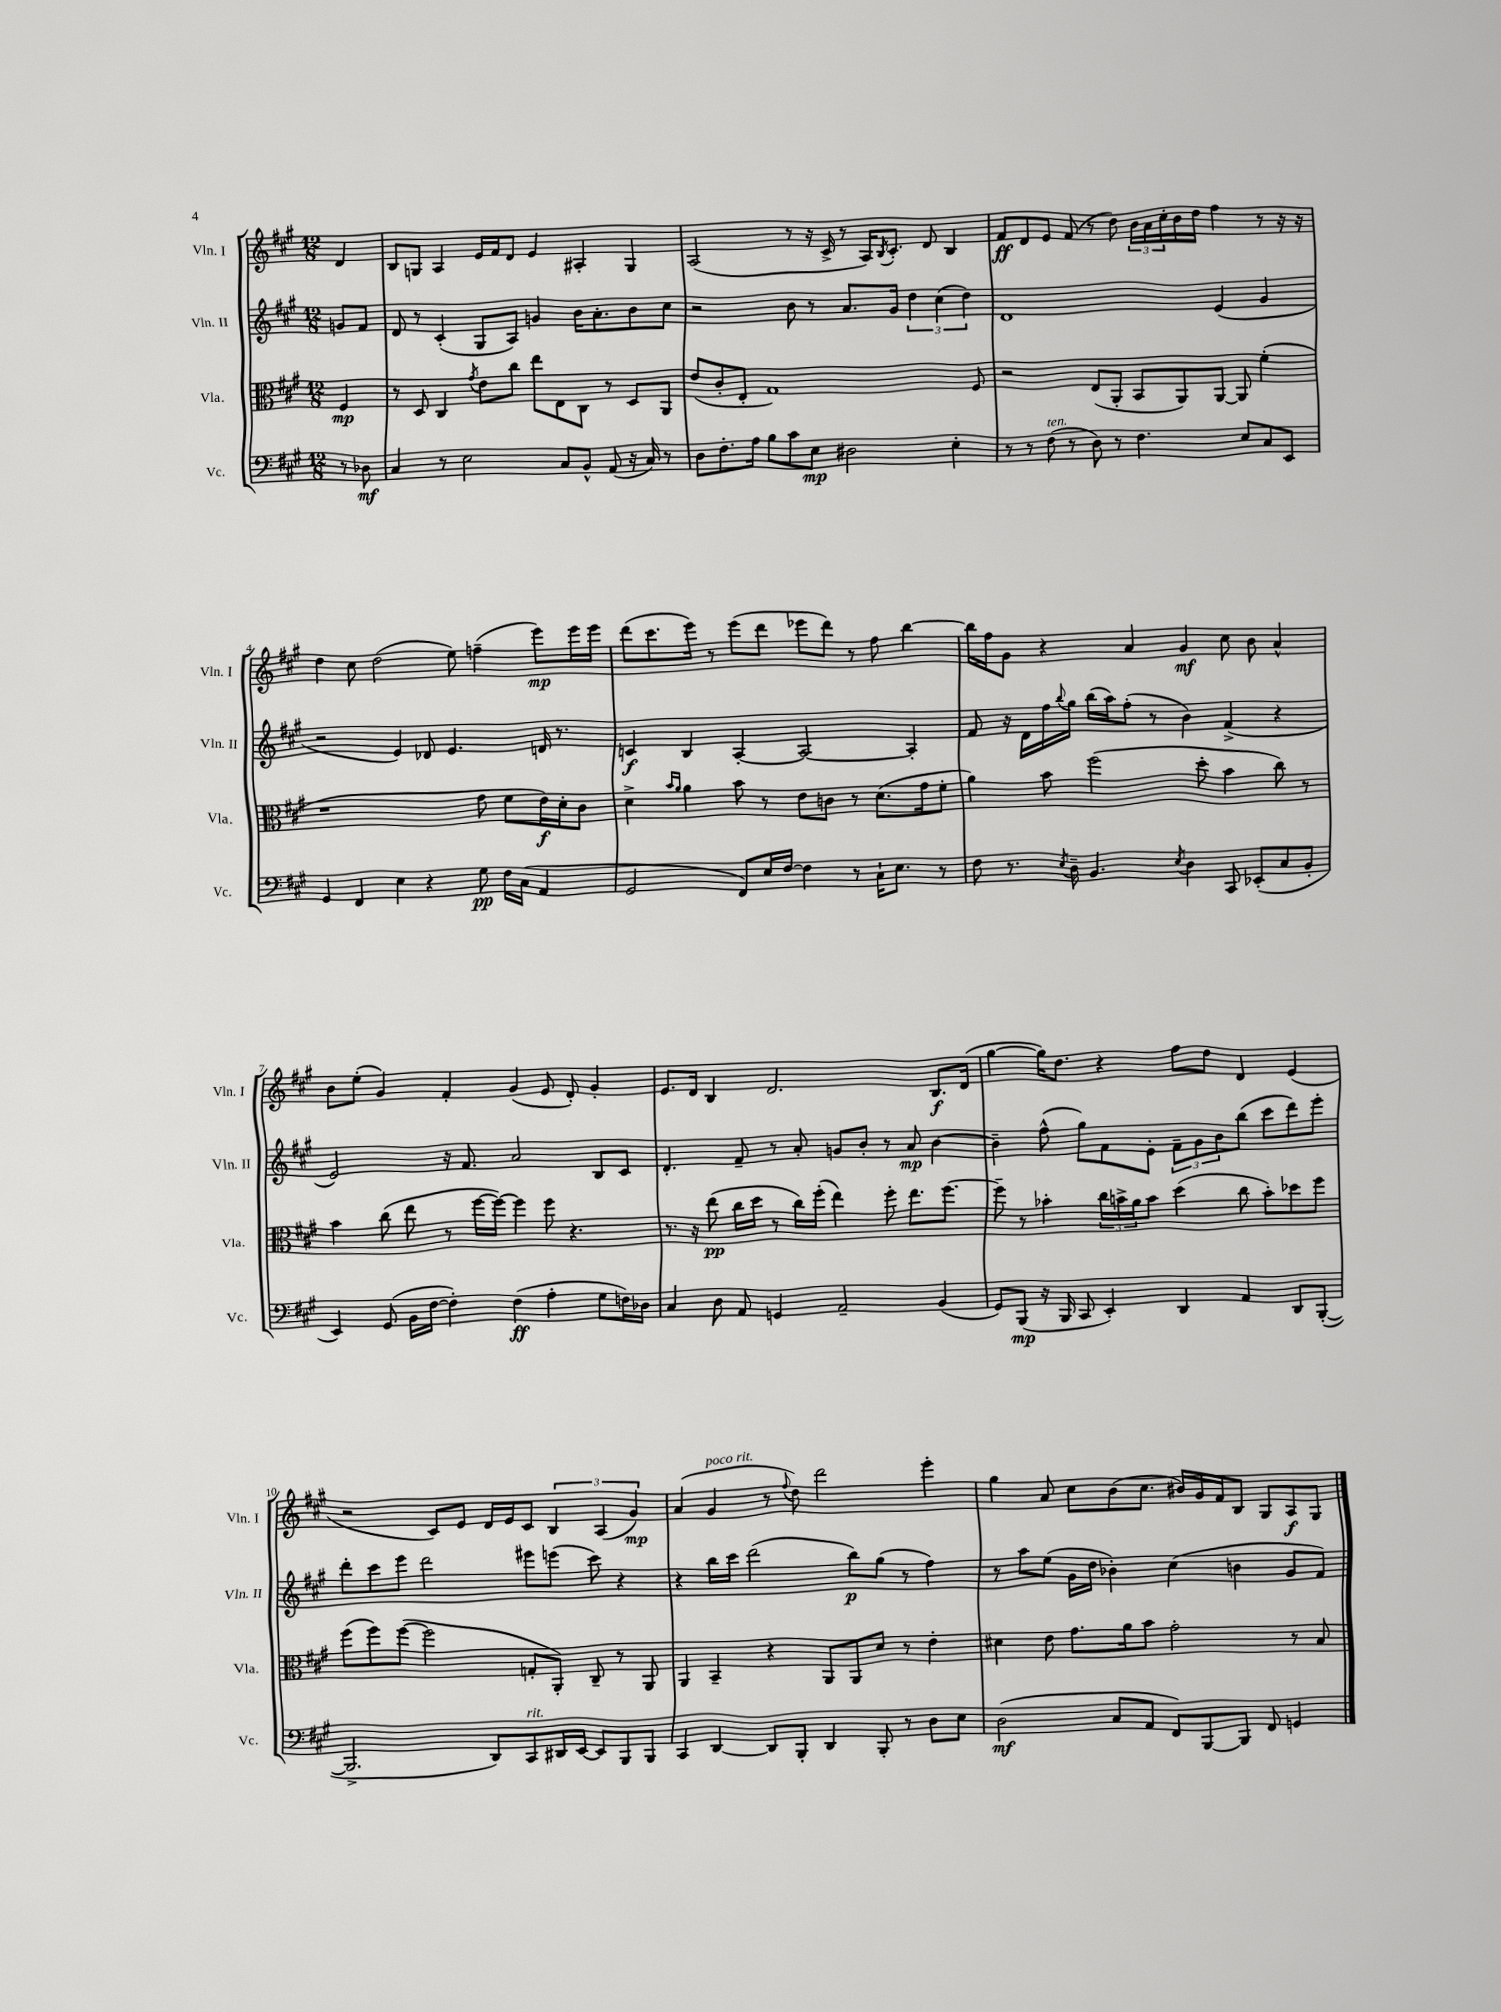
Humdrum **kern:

**kern	**kern	**kern	**kern
*staff4	*staff3	*staff2	*staff1
*clefF4	*clefC3	*clefG2	*clefG2
*k[f#c#g#]	*k[f#c#g#]	*k[f#c#g#]	*k[f#c#g#]
*M12/8	*M12/8	*M12/8	*M12/8
8r	4F#	8g	4d
8D-	.	8f#	.
=	=	=	=
4C#	8r	8d	8B
.	8D	8r	8G
8r	4C#	(4c#'	4A
2E	.	.	.
.	8qg#	.	.
.	8e	8G#	16e
.	.	.	16f#
.	8cc#	8A)	8d
.	8ee	4g	4e
8C#	8E	.	.
8BB^^	8C#	16b	4A#'
.	.	8.a'	.
(8AA	8r	.	.
16r	8D	8b	4G
16C#)	.	.	.
8r	8AA	8cc#	.
=	=	=	=
8D	(8e	2r	(2A
8.F#'	8c#'	.	.
.	8E'	.	.
16A	.	.	.
8B	1G#)	.	.
8c#	.	8b	8r
8E	.	8r	16r
.	.	.	16c#^
2D#	.	8.a	8r
.	.	.	16A)
.	.	.	8qB
.	.	16g#	8.c#'
.	.	6dd	.
.	.	.	8d
.	.	(6cc#	.
4E'	.	.	4B
.	.	6dd)	.
.	8F#	.	.
=	=	=	=
8r	2r	1d	8f#
8r	.	.	8d
(8F#	.	.	8e
8r	.	.	(8f#
8D)	(8E	.	8r
8r	8AA'	.	8dd)
4.F#	8BB	.	24b
.	.	.	24a
.	.	.	24cc#'
.	8AA)	.	16b
.	.	.	16dd
.	[8AA	(4e	4ff#
8E	8AA]	.	.
8C#	(4f#'	4g#	8r
8EE	.	.	16r
.	.	.	16r
=	=	=	=
4GG#	1r	2r	4dd
4FF#	.	.	8cc#
.	.	.	(2dd
4E	.	4e)	.
4r	.	8d-	.
.	.	4.e	8ee)
8G#	8g#	.	(4ff~
16F#	8f#	.	.
(16C#	.	.	.
4AA	16e)	16d	8eee)
.	16d'	8.r	.
.	8c#	.	16eee
.	.	.	16eee
=	=	=	=
2GG#	4d^	4c	(8ddd
.	.	.	8.ccc#
.	16qqb	.	.
.	16qqa	.	.
.	4a	4B	.
.	.	.	16eee)
.	.	.	8r
8FF#)	8b	[4A'	(8eee
16E	8r	.	8ddd
[16F#	.	.	.
4F#]	8e	2A_	8eee-
.	8c	.	8ddd)
8r	8r	.	8r
16C#`	(8.d	.	8ff#
8.E	.	.	.
.	.	4A']	[4bb
.	16g#	.	.
8r	8f#'	.	.
=	=	=	=
8F#	4a)	8f#	16bb]
.	.	.	16ff#
8.r	.	16r	8g#
.	.	16d	.
.	8b	16ff#	4r
8qE	.	8qqbb	.
16D~	.	16gg#	.
4.BB	(2ff#	(16bb	.
.	.	16aa)	.
.	.	(8ff#'	4a
.	.	8r	.
8qE	.	.	.
4D	.	4b)	4g#
.	8dd'	.	.
8CC#	4b	(4f#^	8cc#
(8EE-'	.	.	8b
8C#	8cc#)	4r	4a^^
8BB'	8r	.	.
=	=	=	=
4EE)	4b	2e)	8b
.	.	.	(8ee'
(8GG#	(8cc#	.	4g#)
16BB	8ee	.	.
[16F#	.	.	.
4F#'])	8r	16r	4f#'
.	.	8.f#	.
.	[16ff#	.	.
.	16ff#_)	.	.
(4F#	4ff#]	2a	(4g#
4A'	8ff#	.	8e
.	4.r	.	8d')
8G#	.	8B	4g#'
16F)	.	8c#	.
16D-	.	.	.
=	=	=	=
4C#	8.r	4.d'	8.e
.	16r	.	16d
8D	(8ee	.	4B
8AA	16cc#	8f#~	.
.	16dd	.	.
4GG	8r	8r	2.d
.	16cc#)	8a'	.
.	(16ff#'	.	.
2AA~	4ee)	8g	.
.	.	8b'	.
.	8ff#'	8r	.
.	8.ee	8a	.
(4BB	.	[4b	8.B
.	[8.ff#	.	.
.	.	.	(16d
=	=	=	=
8GG#)	8ff#~]	4b~]	[4gg#
(8BBB	8r	.	.
16r	4b-'	(8ff#^^	16gg#])
16BBB	.	.	8.dd
8CC#	.	8gg#)	.
4EE')	24cc#	8f#	4r
.	24b^	.	.
.	24a	.	.
.	8b	8e'	.
4DD	(4dd	12f#~	8ff#
.	.	12g#	.
.	.	.	8dd
.	.	12b	.
4AA	8cc#	(8bb	4d
.	8b')	8ccc#	.
8DD	8dd-	8ddd)	(4e
([8BBB'	8ff#	8eee'	.
=	=	=	=
2.BBB^]	(8ff#	8ddd'	2r
.	8ff#)	8ccc#	.
.	([8ff#	8eee	.
.	2ff#]	2ddd	.
.	.	.	8c#)
.	.	.	8e
8DD)	.	.	16d
.	.	.	16e
8CC#	8G'	8eee#	8c#
16DD#	8AA')	(8eee	6B
[16EE	.	.	.
8EE]	8C#~	8ccc#)	.
.	.	.	(6A
8BBB	8r	4r	.
.	.	.	6g#)
8BBB	8AA	.	.
=	=	=	=
4CC#	4AA	4r	(4a
[4DD	4BB~	16bb	4g#
.	.	16ccc#	.
.	.	(2ddd	.
8DD]	4r	.	8r
.	.	.	8qqff#
8BBB'	.	.	8dd)
4DD	8AA	.	2ddd
.	8AA	8bb)	.
8BBB'	8d	(8gg#	.
8r	8r	8r	.
8D	4e'	4ff#)	4eee'
8E	.	.	.
=	=	=	=
(2D	4d#	8r	4gg#
.	.	8aa	.
.	8e	(8ee	8a
.	8.g#	16g#	8cc#
.	.	16dd	.
8C#	.	4b-')	(8b
.	16a	.	.
8AA	8b	.	8.cc#
8FF#)	2g#'	(4cc#	.
.	.	.	16b#)
[8BBB	.	.	16g#
.	.	.	16f#
8BBB]	.	4b	8B
8FF#	.	.	8G#
4GG	8r	8g#	8A
.	8B	8f#)	8G#
==	==	==	==
*-	*-	*-	*-
